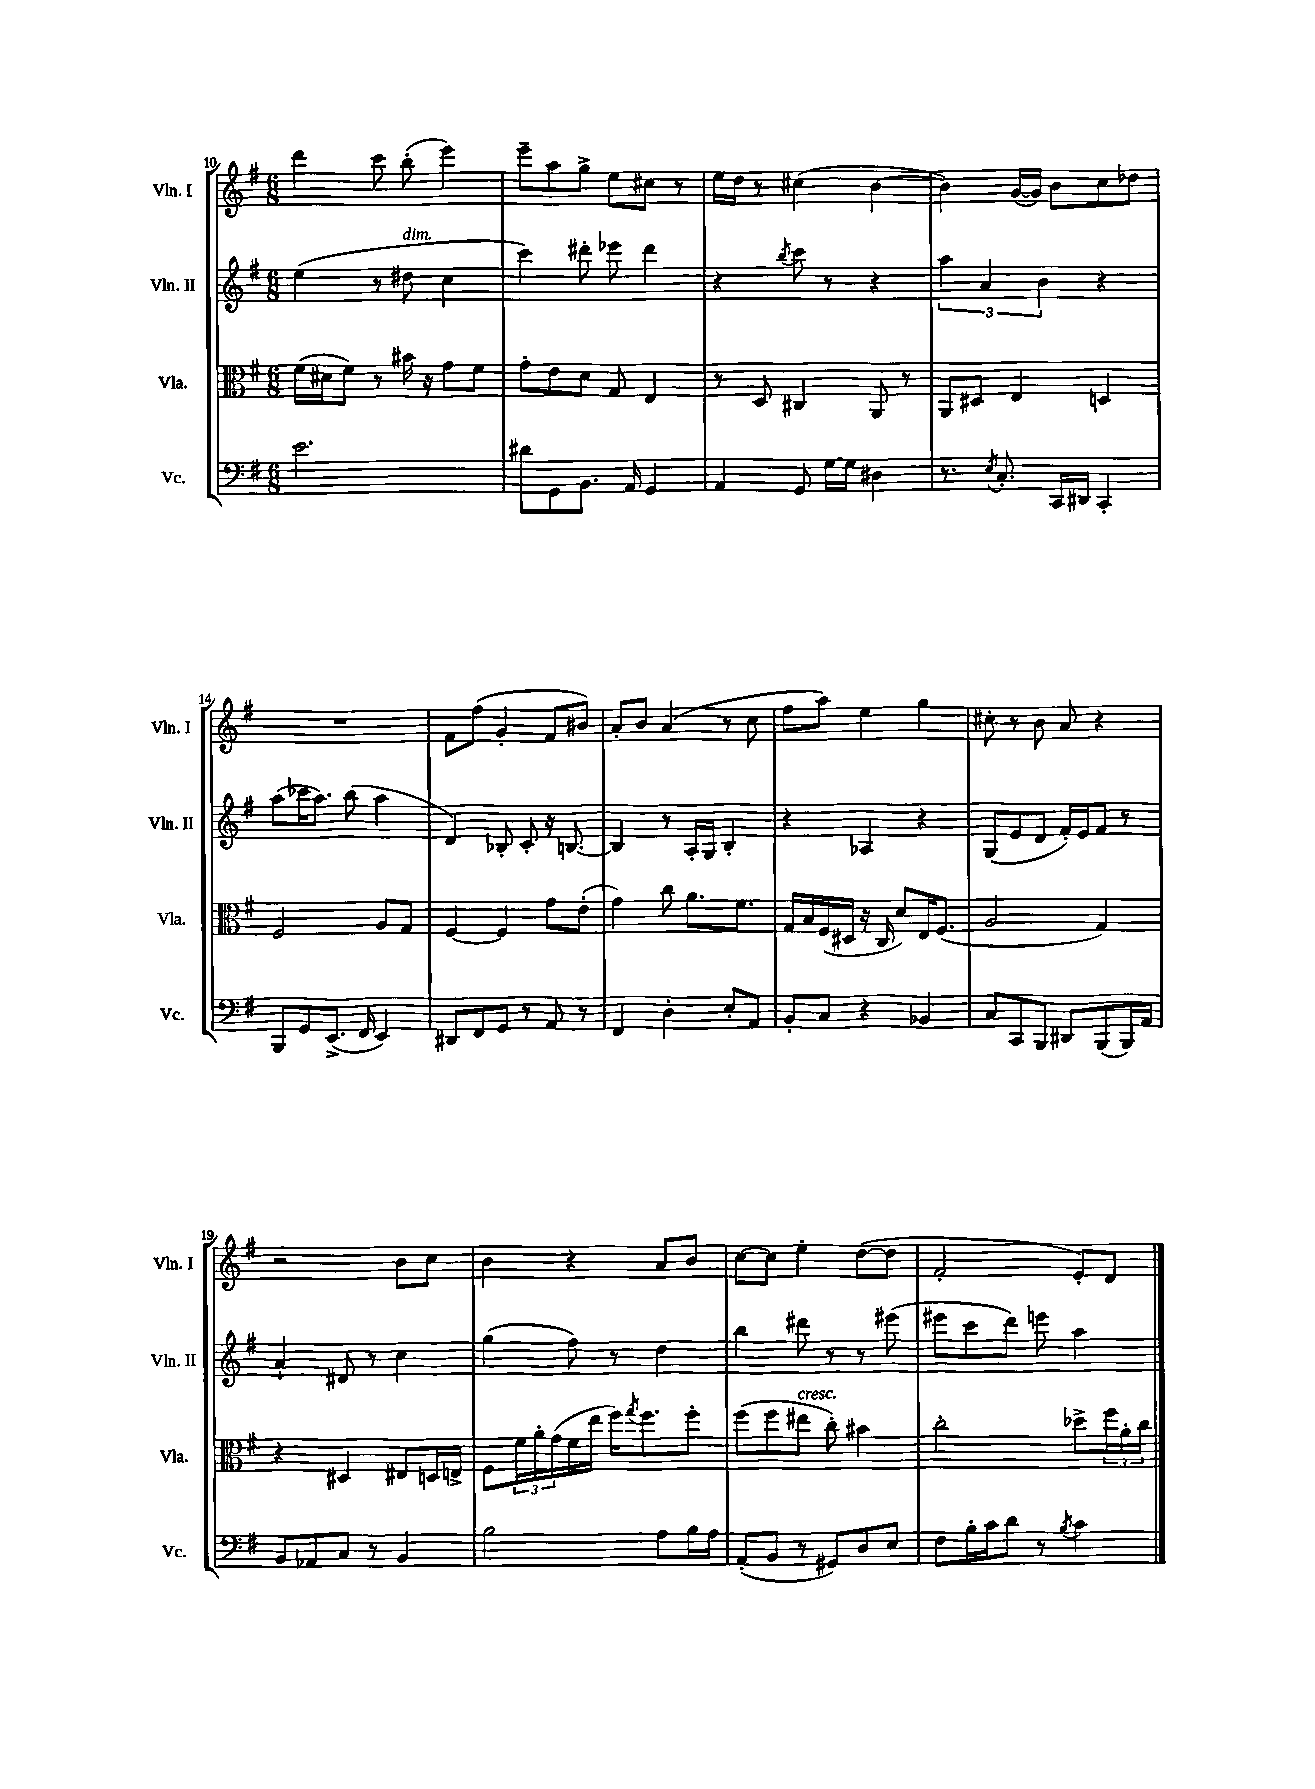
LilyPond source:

<<
\new StaffGroup <<
\new Staff = "s0" \with { instrumentName = "Vln. I" shortInstrumentName = "Vln. I" } {
    \clef treble \key g \major \numericTimeSignature \time 6/8
    d'''4 c'''8 b''8-.( e'''4) |
    e'''8-- a''8 g''8-> e''8 cis''8 r8 |
    e''16 d''16 r8 cis''4( b'4~ |
    b'4) g'16~( g'16) b'8 c''8 des''8 |
    R2. |
    fis'8 fis''8( g'4-. fis'8 bis'8) |
    a'8-. b'8 a'4( r8 c''8 |
    fis''8 a''8) e''4 g''4 |
    cis''8-. r8 b'8 a'8 r4 |
    r2 b'8 c''8 |
    b'4 r4 a'8 b'8 |
    c''8~ c''8 e''4-. d''8~( d''8 |
    fis'2-. e'8-.) d'8 \bar "|." |
}
\new Staff = "s1" \with { instrumentName = "Vln. II" shortInstrumentName = "Vln. II" } {
    \clef treble \key g \major \numericTimeSignature \time 6/8
    e''4( r8 dis''8^\markup { \italic "dim." } c''4 |
    c'''4) dis'''8-. ees'''8 dis'''4 |
    r4 \acciaccatura { b''8 } c'''8 r8 r4 |
    \tuplet 3/2 { a''4 a'4 b'4 } r4 |
    a''8( ces'''16 a''8.) b''8( a''4 |
    d'4) bes8-. c'8-. r16 b8.~ |
    b4 r8 a16-. g16 b4-. |
    r4 aes4 r4 |
    g8( e'8 d'8 fis'16-.) e'16 fis'8 r8 |
    a'4-! dis'8 r8 c''4 |
    g''4( fis''8) r8 d''4 |
    b''4 dis'''8 r8 r8 eis'''8( |
    eis'''8 c'''8 d'''8) e'''8 a''4 \bar "|." |
}
\new Staff = "s2" \with { instrumentName = "Vla." shortInstrumentName = "Vla." } {
    \clef alto \key g \major \numericTimeSignature \time 6/8
    fis'16( dis'16 fis'8) r8 bis'16 r16 g'8 fis'8 |
    g'8-. e'8 d'8 g8 e4 |
    r8 d8 cis4 a,8 r8 |
    a,8 dis8 e4 d4 |
    fis2 a8 g8 |
    fis4~ fis4 g'8 e'8-.( |
    g'4) c''8 a'8. fis'8. |
    g16 b16 fis16( dis16 r16 c16 d'8) e16 fis8.( |
    a2 g4) |
    r4 dis4 eis8 d16 e16-> |
    fis8 \tuplet 3/2 { fis'16 a'16-. g'16( } fis'16 e''16 fis''16) \acciaccatura { g''8 } fis''8. fis''8-. |
    fis''8( fis''8 eis''8^\markup { \italic "cresc." } c''8-.) bis'4 |
    c''2-. des''8-> \tuplet 3/2 { fis''16 a'16-. c''16 } \bar "|." |
}
\new Staff = "s3" \with { instrumentName = "Vc." shortInstrumentName = "Vc." } {
    \clef bass \key g \major \numericTimeSignature \time 6/8
    e'2. |
    dis'8 g,8 b,8. a,16 g,4 |
    a,4 g,8 g16~ g16 dis4 |
    r8. \acciaccatura { e8 } c8.-. c,16 dis,16 c,4-. |
    b,,8 g,8 e,8.->( fis,16 e,4) |
    dis,8 fis,8 g,8 r8 a,8 r8 |
    fis,4 d4-. e8-. a,8 |
    b,8-. c8 r4 bes,4 |
    c8 c,8 b,,8 dis,8 b,,8( b,,16) a,16 |
    b,8 aes,8 c8 r8 b,4 |
    b2 a8 b16 a16 |
    a,8-.( b,8 r8 gis,8) d8 e8 |
    fis8 b16-. c'16 d'8 r8 \acciaccatura { b8 } c'4 \bar "|." |
}
>>
>>
\layout { \context { \Score currentBarNumber = #10 } }
